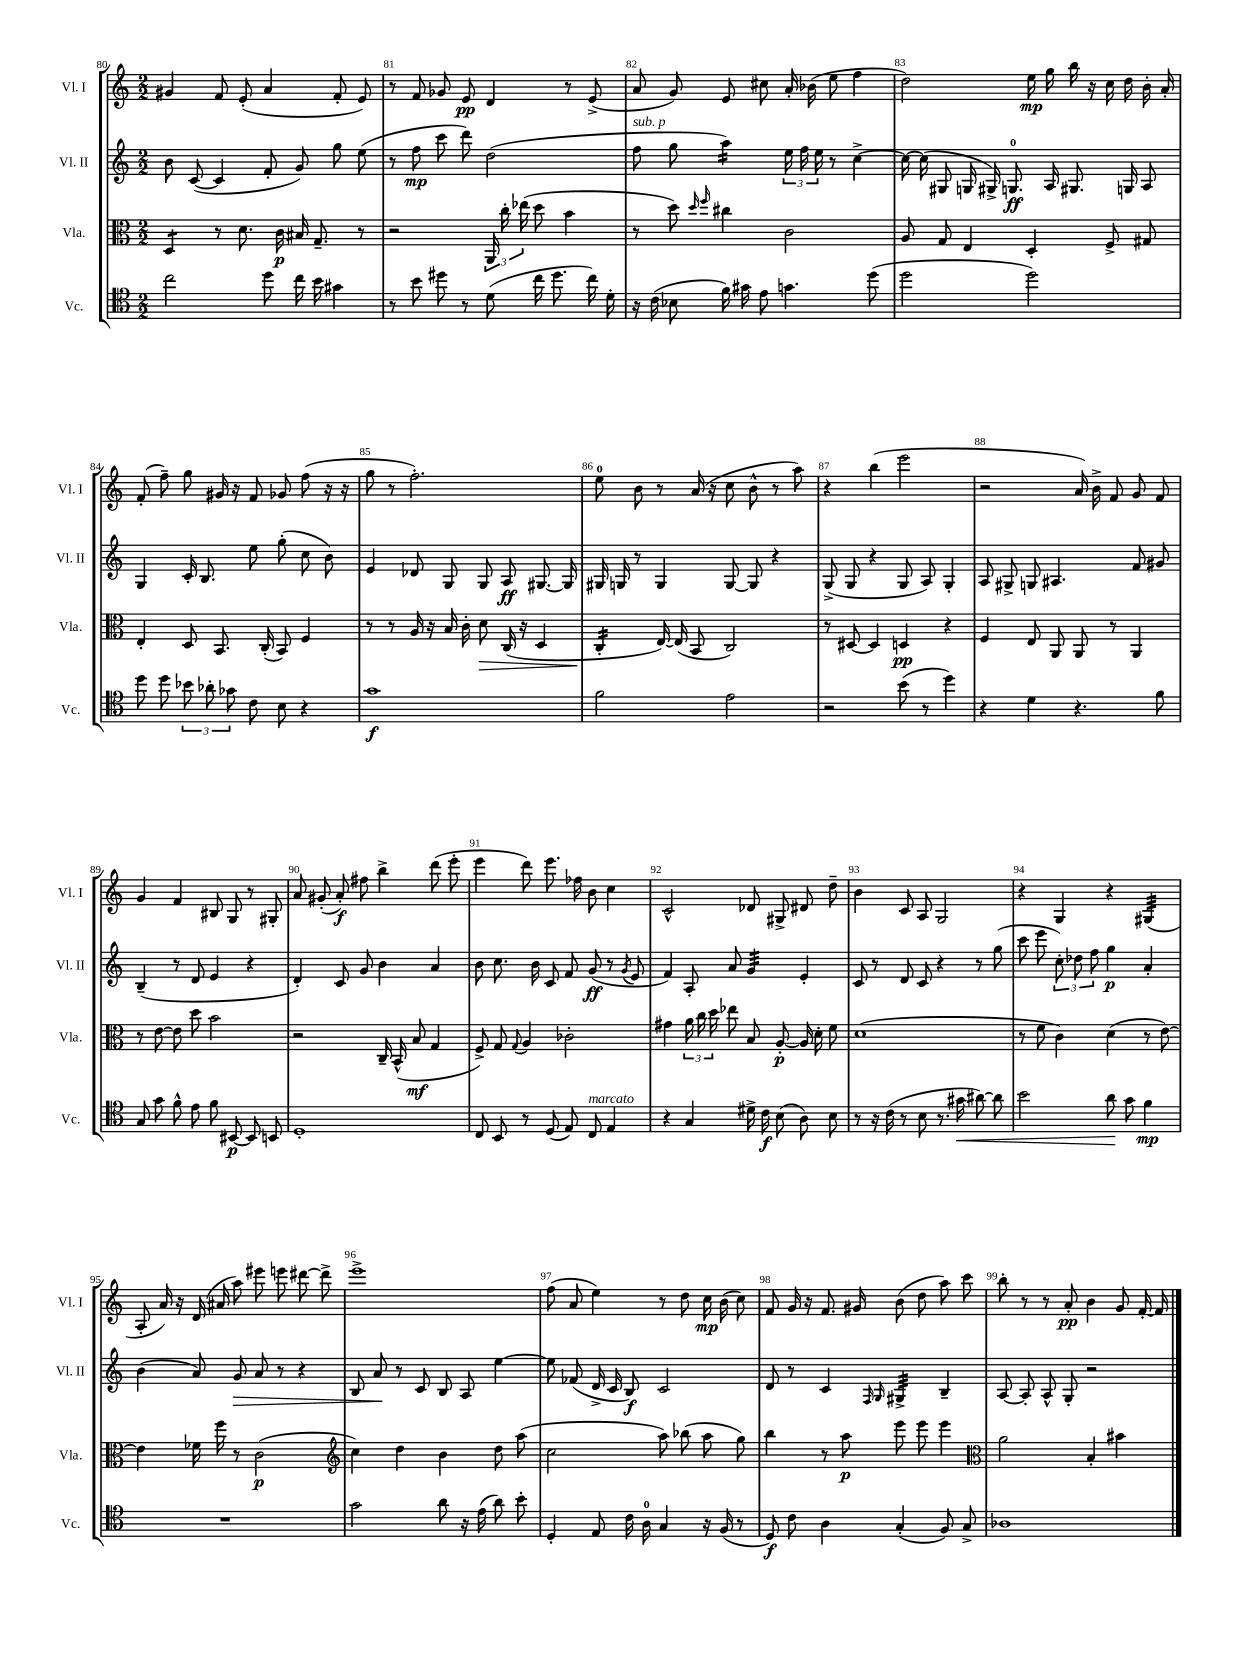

**kern	**kern	**kern	**kern
*staff4	*staff3	*staff2	*staff1
*clefC4	*clefC3	*clefG2	*clefG2
*k[]	*k[]	*k[]	*k[]
*M2/2	*M2/2	*M2/2	*M2/2
2cc	4D	8b	4g#
.	.	([8c	.
.	8r	4c]	8f
.	8.d	.	(8e'
8dd	.	8f'	4a
.	16c	.	.
16cc	16B#	8g)	.
16b	8.G~	.	.
4g#	.	8gg	8f'
.	8r	(8ee	8e)
=	=	=	=
8r	2r	8r	8r
8b	.	8ff	8f
8dd#	.	8ccc	8g-
8r	.	8ddd)	8e
(8d	24AA	(2dd	4d
.	24cc'	.	.
.	(24ee-	.	.
16cc	8dd	.	.
8.dd#	.	.	.
.	4b	.	8r
16cc)	.	.	(8e^
16d'	.	.	.
=	=	=	=
16r	8r	8ff	8a
(16c	.	.	.
8B-	8dd)	8gg	8g)
.	16qqdd	.	.
.	16qqff	.	.
16f)	4cc#	4aa)	8e
16g#	.	.	.
8e	.	.	8cc#
4.g	2c	24ee	16a'
.	.	24ff	.
.	.	.	(16b-
.	.	24ee	.
.	.	8r	8ee
.	.	[4cc^	4ff
(8dd	.	.	.
=	=	=	=
2dd	8A	16cc_	2dd)
.	.	(16cc]	.
.	8G	8G#	.
.	4E	16G	.
.	.	16G#^)	.
.	.	8.G	.
2dd)	4D'	.	16ee
.	.	16A	16gg
.	.	8.G#	16bb
.	.	.	16r
.	8F^	.	16cc
.	.	16G	16dd
.	8G#	8A	16b'
.	.	.	16a'
=	=	=	=
8dd	4E'	4G	(8f'
8dd	.	.	8ff~)
12b-	8D	16c'	8gg
.	.	8.B	.
12a-'	.	.	.
.	8.BB	.	16g#
12g-	.	.	.
.	.	.	16r
8c	.	8ee	8f
.	(16C'	.	.
8B	8BB)	(8gg'	8g-
4r	4F	8cc	(8ff
.	.	8b)	16r
.	.	.	16r
=	=	=	=
1g	8r	4e	8gg
.	8r	.	8r
.	16A	8d-	2.ff')
.	16r	.	.
.	16B	8G	.
.	16c'	.	.
.	8d	8G	.
.	(16C	8A	.
.	16r	.	.
.	4D	[8.G#	.
.	.	16G#]	.
=	=	=	=
2f	4C'	16G#	8ee
.	.	16G	.
.	.	8r	8b
.	[16E)	4G	8r
.	(16E]	.	.
.	8BB	.	(16a
.	.	.	16r
2e	2C)	[8G	8cc
.	.	8G]	8b^^
.	.	4r	8r
.	.	.	8aa)
=	=	=	=
2r	8r	(8G^	4r
.	[8D#	8G	.
.	4D#]	4r	(4bb
(8b	4D	8G	2eee
8r	.	8A)	.
4dd)	4r	4G'	.
=	=	=	=
4r	4F	8A	2r
.	.	8G#^	.
4d	8E	8G	.
.	8AA	4.A#	.
4.r	8AA	.	16a)
.	.	.	16b^
.	8r	.	8f
.	4AA	8f	8g
8f	.	8g#	8f
=	=	=	=
8G	8r	(4B~	4g
8g	[8e	.	.
8f^^	8e]	8r	4f
8e	8dd	8d	.
8f	2b	4e	8B#
[8BB#	.	.	8G
8BB#]	.	4r	8r
8BB	.	.	8G#'
=	=	=	=
1D'	2r	4d')	8a
.	.	.	(8g#'
.	.	8c	8a')
.	.	8g	8ff#
.	16C~	4b	4bb^
.	(16BB^^	.	.
.	8B	.	.
.	4G	4a	(8ddd
.	.	.	8eee'
=	=	=	=
8C	8F^)	8b	4eee
8BB	8G	8.cc	.
.	8qqG	.	.
8r	4A	.	8ddd)
.	.	16b	.
(8D	.	8c	8.eee
8E)	2c-'	8f	.
.	.	.	16ff-
8C	.	(8g	8b
4E	.	8r	4cc
.	.	8qg	.
.	.	8e	.
=	=	=	=
4r	4g#	4f)	2c^^
4G	24a	8A'	.
.	24cc	.	.
.	24dd	.	.
.	8ee-	8a	.
16d#^	8B	4g	8d-
16c	.	.	.
(8B	[8A'	.	8G#^
8A)	16A]	4e'	8d#
.	16d'	.	.
8B	8f	.	8dd~
=	=	=	=
8r	(1d	8c	4b
16r	.	8r	.
(16c	.	.	.
8r	.	8d	8c
8B	.	8c	8A
8.r	.	4r	2G
16g#	.	.	.
[8a#)	.	8r	.
8a#]	.	(8gg	.
=	=	=	=
2b	8r	8ccc	4r
.	8f	8eee	.
.	4c)	12cc')	4G
.	.	12dd-	.
.	.	12ff	.
8a	(4d	4gg	4r
8g	.	.	.
4f	8r	4a'	(4G#
.	[8e)	.	.
=	=	=	=
1r	4e]	(4b	8A'
.	.	.	16a)
.	.	.	16r
.	16f-	8a)	(16d
.	16ff	.	16a#
.	8r	8g	8aa)
.	(2c	8a	8eee#
.	.	8r	8eee
.	.	4r	[8ddd#
.	.	.	8ddd#^]
=	=	=	=
*	*clefG2	*	*
2g	4cc)	8B	1eee^
.	.	8a	.
.	4dd	8r	.
.	.	8c	.
8a	4b	8B	.
16r	.	8A	.
(16e	.	.	.
8a)	8dd	[4ee	.
8b'	(8aa	.	.
=	=	=	=
4D'	2cc	8ee]	(8ff
.	.	(8f-	8a
8E	.	16d^	4ee)
.	.	16c	.
16c	.	8B)	.
16A	.	.	.
4G	8aa)	2c	8r
.	(8bb-	.	8dd
16r	8aa	.	16cc
(16F	.	.	(16b
8r	8gg)	.	8cc)
=	=	=	=
8D)	4bb	8d	8f
8c	.	8r	16g
.	.	.	16r
4A	8r	4c	8.f
.	8aa	.	.
.	.	.	16g#
.	.	16qqF	.
.	.	16qqG	.
(4G'	8eee	4G#^	(8b
.	8eee	.	8dd
8F)	4eee	4B~	8aa)
8G^	.	.	8ccc
=	=	=	=
*	*clefC3	*	*
1A-	2a	[8A	8bb'
.	.	8A']	8r
.	.	8A^^	8r
.	.	8G'	8a'
.	4B'	2r	4b
.	4b#	.	8g
.	.	.	[16f'
.	.	.	16f]
==	==	==	==
*-	*-	*-	*-
